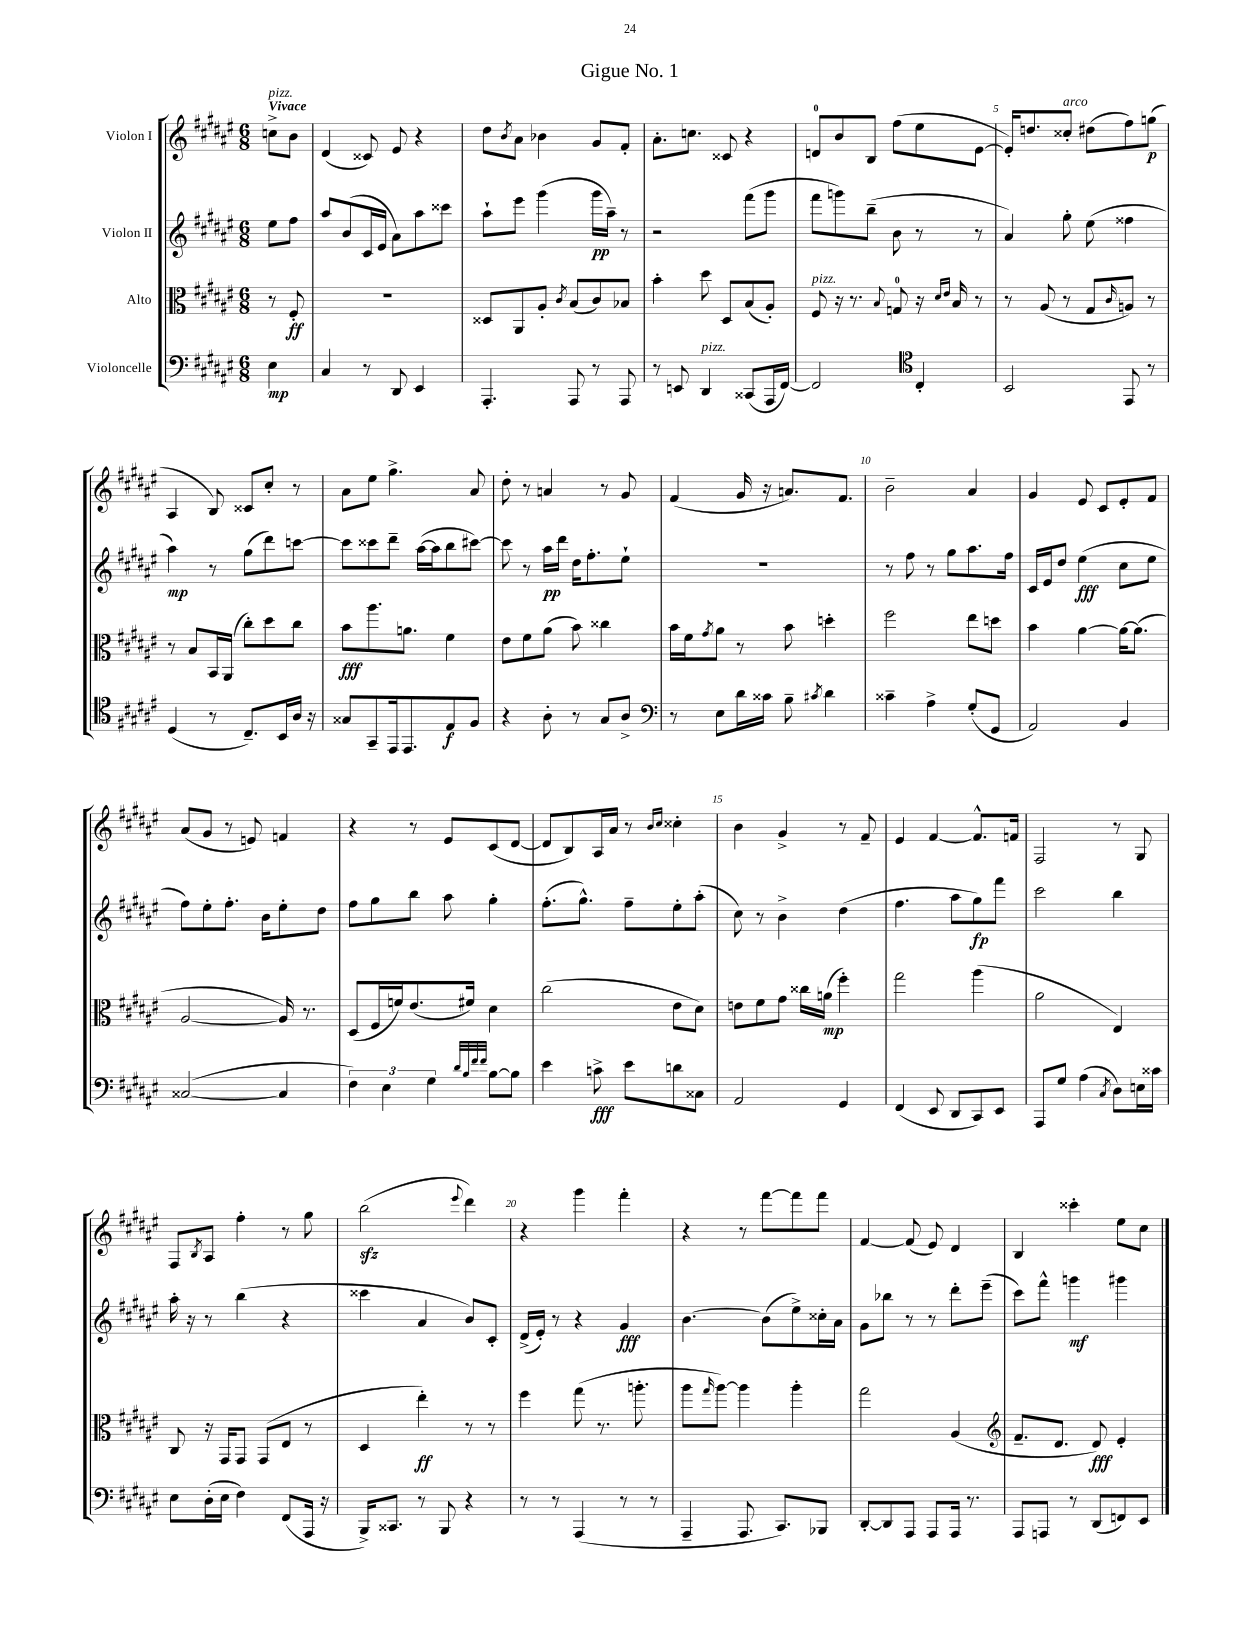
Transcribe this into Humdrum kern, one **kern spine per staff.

**kern	**dynam	**kern	**dynam	**kern	**dynam	**kern	**dynam
*part4	*part4	*part3	*part3	*part2	*part2	*part1	*part1
*staff4	*staff4	*staff3	*staff3	*staff2	*staff2	*staff1	*staff1
*I"Violoncelle	*	*I"Alto	*	*I"Violon II	*	*I"Violon I	*
*clefF4	*	*clefC3	*	*clefG2	*	*clefG2	*
*k[f#c#g#d#a#e#]	*	*k[f#c#g#d#a#e#]	*	*k[f#c#g#d#a#e#]	*	*k[f#c#g#d#a#e#]	*
*M6/8	*	*M6/8	*	*M6/8	*	*M6/8	*
=	=	=	=	=	=	=	=
!	!	!	!	!	!	!LO:TX:a:B:t=Vivace	!
!	!	!	!	!	!	!LO:TX:a:i:t=pizz.	!
4E#\	mp	8r	.	8ee#\L	.	8ccn^\L	.
.	.	8F#'/	ff	8ff#\J	.	8b\J	.
=1	=1	=1	=1	=1	=1	=1	=1
4C#/	.	2.r	.	8aa#/L	.	(4d#/	.
.	.	.	.	(8b/	.	.	.
8r	.	.	.	16c#/L	.	8c##X/)	.
.	.	.	.	16e#/JJ	.	.	.
8DD#/	.	.	.	8a#\L)	.	8e#/	.
4EE#/	.	.	.	8aa#\	.	4r	.
.	.	.	.	8ccc##X\J	.	.	.
=2	=2	=2	=2	=2	=2	=2	=2
4.AAA#'/	.	8D##X/L	.	8aa#`\L	.	8dd#\L	.
.	.	.	.	.	.	8qb/	.
.	.	8AA#/	.	8eee#\J	.	8a#\J	.
.	.	8A#'/J	.	(4ggg#\	.	4b-X\	.
.	.	8qc#/	.	.	.	.	.
8AAA#/	.	(8B/L	.	.	.	.	.
8r	.	8c#/)	.	16ggg#\LL	pp	8g#/L	.
.	.	.	.	16aa#~\JJ)	.	.	.
8AAA#/	.	8B-X/J	.	8r	.	8f#'/J	.
=3	=3	=3	=3	=3	=3	=3	=3
8r	.	4b'\	.	2r	.	8.a#'\L	.
8EEn/	.	.	.	.	.	.	.
.	.	.	.	.	.	8.ccn\J	.
!LO:TX:a:i:t=pizz.	!	!	!	!	!	!	!
4DD#/	.	8dd#\	.	.	.	.	.
.	.	8D#/L	.	.	.	8c##X/	.
(8CC##X/L	.	(8B/	.	(8fff#\L	.	4r	.
16AAA#/L	.	8A#'/J)	.	8ggg#\J	.	.	.
[16FF#/JJ)	.	.	.	.	.	.	.
=4	=4	=4	=4	=4	=4	=4	=4
!	!	!LO:TX:a:i:t=pizz.	!	!	!	!	!
2FF#/]	.	8F#/	.	8fff#\L	.	8dn/L	.
.	.	16r	.	8gggn\)	.	8b/	.
.	.	8.r	.	.	.	.	.
.	.	.	.	(8bb~\J	.	8B/J	.
.	.	8qqB/	.	.	.	.	.
.	.	8Gn/	.	8b\	.	(8ff#\L	.
*clefC4	*	*	*	*	*	*	*
4C#'/	.	16r	.	8r	.	8ee#\	.
.	.	16qqd#/LL	.	.	.	.	.
.	.	16qqe#/JJ	.	.	.	.	.
.	.	16B/	.	.	.	.	.
.	.	8r	.	8r	.	[8e#\J	.
=5	=5	=5	=5	=5	=5	=5	=5
2BB/	.	8r	.	4a#/)	.	16e#'/KL])	.
.	.	.	.	.	.	8.ddn/	.
.	.	(8A#/	.	.	.	.	.
!	!	!	!	!	!	!LO:TX:a:i:t=arco	!
.	.	8r	.	8gg#'\	.	8cc##X'/J	.
.	.	8G#/L	.	(8ee#\	.	(8dd#X\L	.
.	.	16qqc#/	.	.	.	.	.
8EE#/	.	8An/J)	.	4ff##X\	.	8ff#\)	.
8r	.	8r	.	.	.	(8ggn\J	p
!!LO:LB:g=z
=6	=6	=6	=6	=6	=6	=6	=6
(4D#/	.	8r	.	4aa#\)	mp	4A#/	.
.	.	8B/L	.	.	.	.	.
8r	.	16BB/L	.	8r	.	8B/)	.
.	.	(16AA#/JJ	.	.	.	.	.
8.C#~/L)	.	8cc#'\L)	.	(8gg#\L	.	8c##X/L	.
.	.	8dd#\	.	8ddd#\)	.	8cc#'/J	.
16BB/L	.	.	.	.	.	.	.
16A#/JJ	.	8cc#\J	.	[8cccn\J	.	8r	.
16r	.	.	.	.	.	.	.
=7	=7	=7	=7	=7	=7	=7	=7
8G##X/L	.	8b\L	fff	8ccc\L]	.	8a#\L	.
8GG#~/	.	8.aa#\	.	8ccc##X\	.	8ee#\J	.
16EE#/k	.	.	.	8ddd#~\J	.	4.gg#^\	.
8.EE#/	.	8.an\J	.	.	.	.	.
.	.	.	.	([16aa#\LL	.	.	.
.	.	.	.	16aa#\J]	.	.	.
8E#/	f	4f#\	.	8bb\	.	.	.
8F#/J	.	.	.	[8ccc#X\J)	.	8a#/	.
=8	=8	=8	=8	=8	=8	=8	=8
4r	.	8e#\L	.	8ccc#\]	.	8dd#'\	.
.	.	8f#\	.	8r	.	8r	.
8A#'\	.	(8a#\J	.	16aa#\LL	pp	4an/	.
.	.	.	.	16ddd#\JJ	.	.	.
8r	.	8b\)	.	16dd#\KL	.	.	.
.	.	.	.	8.ff#'\	.	.	.
8G#/L	.	4cc##X\	.	.	.	8r	.
8A#^/J	.	.	.	8ee#`\J	.	8g#/	.
=9	=9	=9	=9	=9	=9	=9	=9
*clefF4	*	*	*	*	*	*	*
8r	.	16b\LL	.	2.r	.	(4f#/	.
.	.	16f#\J	.	.	.	.	.
.	.	8qg#/	.	.	.	.	.
8E#\L	.	8a#\J	.	.	.	.	.
16d#\L	.	8r	.	.	.	16g#/	.
16c##X\JJ	.	.	.	.	.	16r	.
8B~\	.	8b\	.	.	.	8.an/L)	.
8qc#X/	.	.	.	.	.	.	.
4d#\	.	4ddn'\	.	.	.	.	.
.	.	.	.	.	.	8.f#/J	.
=10	=10	=10	=10	=10	=10	=10	=10
4c##X~\	.	2ff#\	.	8r	.	2b~\	.
.	.	.	.	8ff#\	.	.	.
4A#^\	.	.	.	8r	.	.	.
.	.	.	.	8gg#\L	.	.	.
(8G#'/L	.	8ee#\L	.	8.aa#\	.	4a#/	.
8GG#/J	.	8ddn\J	.	.	.	.	.
.	.	.	.	16ff#\Jk	.	.	.
=11	=11	=11	=11	=11	=11	=11	=11
2AA#/)	.	4b\	.	16c#/LL	.	4g#/	.
.	.	.	.	16e#/J	.	.	.
.	.	.	.	8dd#/J	.	.	.
.	.	[4a#\	.	(4ee#\	fff	8e#/	.
.	.	.	.	.	.	8c#/L	.
4BB/	.	16a#\KL_	.	8cc#\L	.	8e#'/	.
.	.	(8.a#\J]	.	.	.	.	.
.	.	.	.	8ee#\J	.	8f#/J	.
!!LO:LB:g=z
=12	=12	=12	=12	=12	=12	=12	=12
([2C##X/	.	[2A#/	.	8ff#\L)	.	(8a#/L	.
.	.	.	.	8ee#'\	.	8g#/J	.
.	.	.	.	8.ff#'\J	.	8r	.
.	.	.	.	.	.	8en/)	.
.	.	.	.	16b\KL	.	.	.
4C##/]	.	16A#/])	.	8ee#'\	.	4fn/	.
.	.	8.r	.	.	.	.	.
.	.	.	.	8dd#\J	.	.	.
=13	=13	=13	=13	=13	=13	=13	=13
6F#\)	.	(8D#/L	.	8ff#\L	.	4r	.
.	.	16F#/L	.	8gg#\	.	.	.
6E#\	.	.	.	.	.	.	.
.	.	16fn/J)	.	.	.	.	.
.	.	(8.e#/	.	8bb\J	.	8r	.
6G#\	.	.	.	.	.	.	.
.	.	.	.	8aa#\	.	8e#/L	.
.	.	16f#X/Jk)	.	.	.	.	.
32qqd#/LLL	.	.	.	.	.	.	.
32qqB/	.	.	.	.	.	.	.
32qqf#/	.	.	.	.	.	.	.
32qqf#/JJJ	.	.	.	.	.	.	.
[8B\L	.	4d#\	.	4gg#'\	.	(8c#/	.
8B\J]	.	.	.	.	.	[8d#/J	.
=14	=14	=14	=14	=14	=14	=14	=14
4e#\	.	(2cc#\	.	(8.ff#'\L	.	8d#/L]	.
.	.	.	.	.	.	8B/)	.
.	.	.	.	8.gg#^^\J)	.	.	.
8cn^\	fff	.	.	.	.	16A#/L	.
.	.	.	.	.	.	16a#/JJ	.
8e#\L	.	.	.	8ff#~\L	.	8r	.
.	.	.	.	.	.	16qqb/LL	.
.	.	.	.	.	.	16qqcc#/JJ	.
8dn\	.	8e#\L	.	8ee#'\	.	4cc##X'\	.
8C##X\J	.	8d#\J)	.	(8aa#'\J	.	.	.
=15	=15	=15	=15	=15	=15	=15	=15
2AA#/	.	8en\L	.	8cc#\)	.	4b\	.
.	.	8f#\	.	8r	.	.	.
.	.	8g#\J	.	4b^\	.	4g#^/	.
.	.	16cc##X\LL	.	.	.	.	.
.	.	(16an\JJ	mp	.	.	.	.
4GG#/	.	4ff#'\)	.	(4dd#\	.	8r	.
.	.	.	.	.	.	8f#~/	.
=16	=16	=16	=16	=16	=16	=16	=16
(4FF#/	.	2gg#\	.	4.ff#\	.	4e#/	.
8EE#/	.	.	.	.	.	[4f#/	.
8DD#/L	.	.	.	8aa#\L	.	.	.
8CC#/)	.	(4aa#\	.	8gg#\)	fp	8.f#^^/L]	.
8EE#/J	.	.	.	8fff#\J	.	.	.
.	.	.	.	.	.	16fn/Jk	.
=17	=17	=17	=17	=17	=17	=17	=17
8AAA#/L	.	2a#\	.	2ccc#\	.	2F#/	.
8G#/J	.	.	.	.	.	.	.
(4A#\	.	.	.	.	.	.	.
8qC#/	.	.	.	.	.	.	.
8D#\L)	.	4E#/)	.	4bb\	.	8r	.
16En\L	.	.	.	.	.	8G#/	.
16c##X\JJ	.	.	.	.	.	.	.
!!LO:LB:g=z
=18	=18	=18	=18	=18	=18	=18	=18
8E#\L	.	8C#/	.	16aa#'\	.	8F#/L	.
.	.	.	.	16r	.	.	.
.	.	.	.	.	.	8qB/	.
(16D#'\L	.	16r	.	8r	.	8A#/J	.
16E#\JJ	.	16GG#/KL	.	.	.	.	.
4F#\)	.	8GG#/J	.	(4bb\	.	4ff#'\	.
.	.	(8GG#/L	.	.	.	.	.
(8FF#/L	.	8E#/J	.	4r	.	8r	.
16AAA#/Jk	.	8r	.	.	.	8gg#\	.
16r	.	.	.	.	.	.	.
=19	=19	=19	=19	=19	=19	=19	=19
16BBB^/KL)	.	4D#/	.	4ccc##X\	.	(2bbzz\	.
8.CC##X/J	.	.	.	.	.	.	.
8r	.	4ee#'\)	ff	4a#/	.	.	.
8BBB/	.	.	.	.	.	.	.
.	.	.	.	.	.	8qqeee#/	.
4r	.	8r	.	8b/L)	.	4ddd#\)	.
.	.	8r	.	8c#'/J	.	.	.
=20	=20	=20	=20	=20	=20	=20	=20
8r	.	4ff#\	.	(16d#^/LL	.	4r	.
.	.	.	.	16e#'/JJ)	.	.	.
8r	.	.	.	8r	.	.	.
(4AAA#/	.	(8gg#\	.	4r	.	4ggg#\	.
.	.	8.r	.	.	.	.	.
8r	.	.	.	4g#/	fff	4fff#'\	.
.	.	8.aan'\	.	.	.	.	.
8r	.	.	.	.	.	.	.
=21	=21	=21	=21	=21	=21	=21	=21
4AAA#~/	.	8aa#\L	.	[4.b\	.	4r	.
.	.	16qqgg#/	.	.	.	.	.
.	.	[8aa#\J)	.	.	.	.	.
8.AAA#/	.	4aa#\]	.	.	.	8r	.
.	.	.	.	(8b\L]	.	[8fff#\L	.
8.CC#/L)	.	.	.	.	.	.	.
.	.	4aa#'\	.	8ee#^\)	.	8fff#\]	.
8BBB-X/J	.	.	.	16cc##X'\L	.	8fff#\J	.
.	.	.	.	16a#\JJ	.	.	.
=22	=22	=22	=22	=22	=22	=22	=22
[8DD#'/L	.	2gg#\	.	8g#\L	.	[4f#/	.
8DD#/]	.	.	.	8bb-X\J	.	.	.
8AAA#/J	.	.	.	8r	.	(8f#/]	.
8AAA#/L	.	.	.	8r	.	8e#/)	.
16AAA#/Jk	.	(4A#/	.	8ddd#'\L	.	4d#/	.
8.r	.	.	.	.	.	.	.
.	.	.	.	(8eee#~\J	.	.	.
=23	=23	=23	=23	=23	=23	=23	=23
*	*	*clefG2	*	*	*	*	*
8AAA#/L	.	8.f#~/L	.	8ccc#\L)	.	4B/	.
8AAAn/J	.	.	.	8fff#^^\J	.	.	.
.	.	8.d#/J	.	.	.	.	.
8r	.	.	.	4gggn\	mf	4ccc##X'\	.
(8DD#/L	.	8d#/)	fff	.	.	.	.
8FFn/)	.	4e#'/	.	4ggg#X\	.	8ee#\L	.
8EE#/J	.	.	.	.	.	8cc#\J	.
==	==	==	==	==	==	==	==
*-	*-	*-	*-	*-	*-	*-	*-
